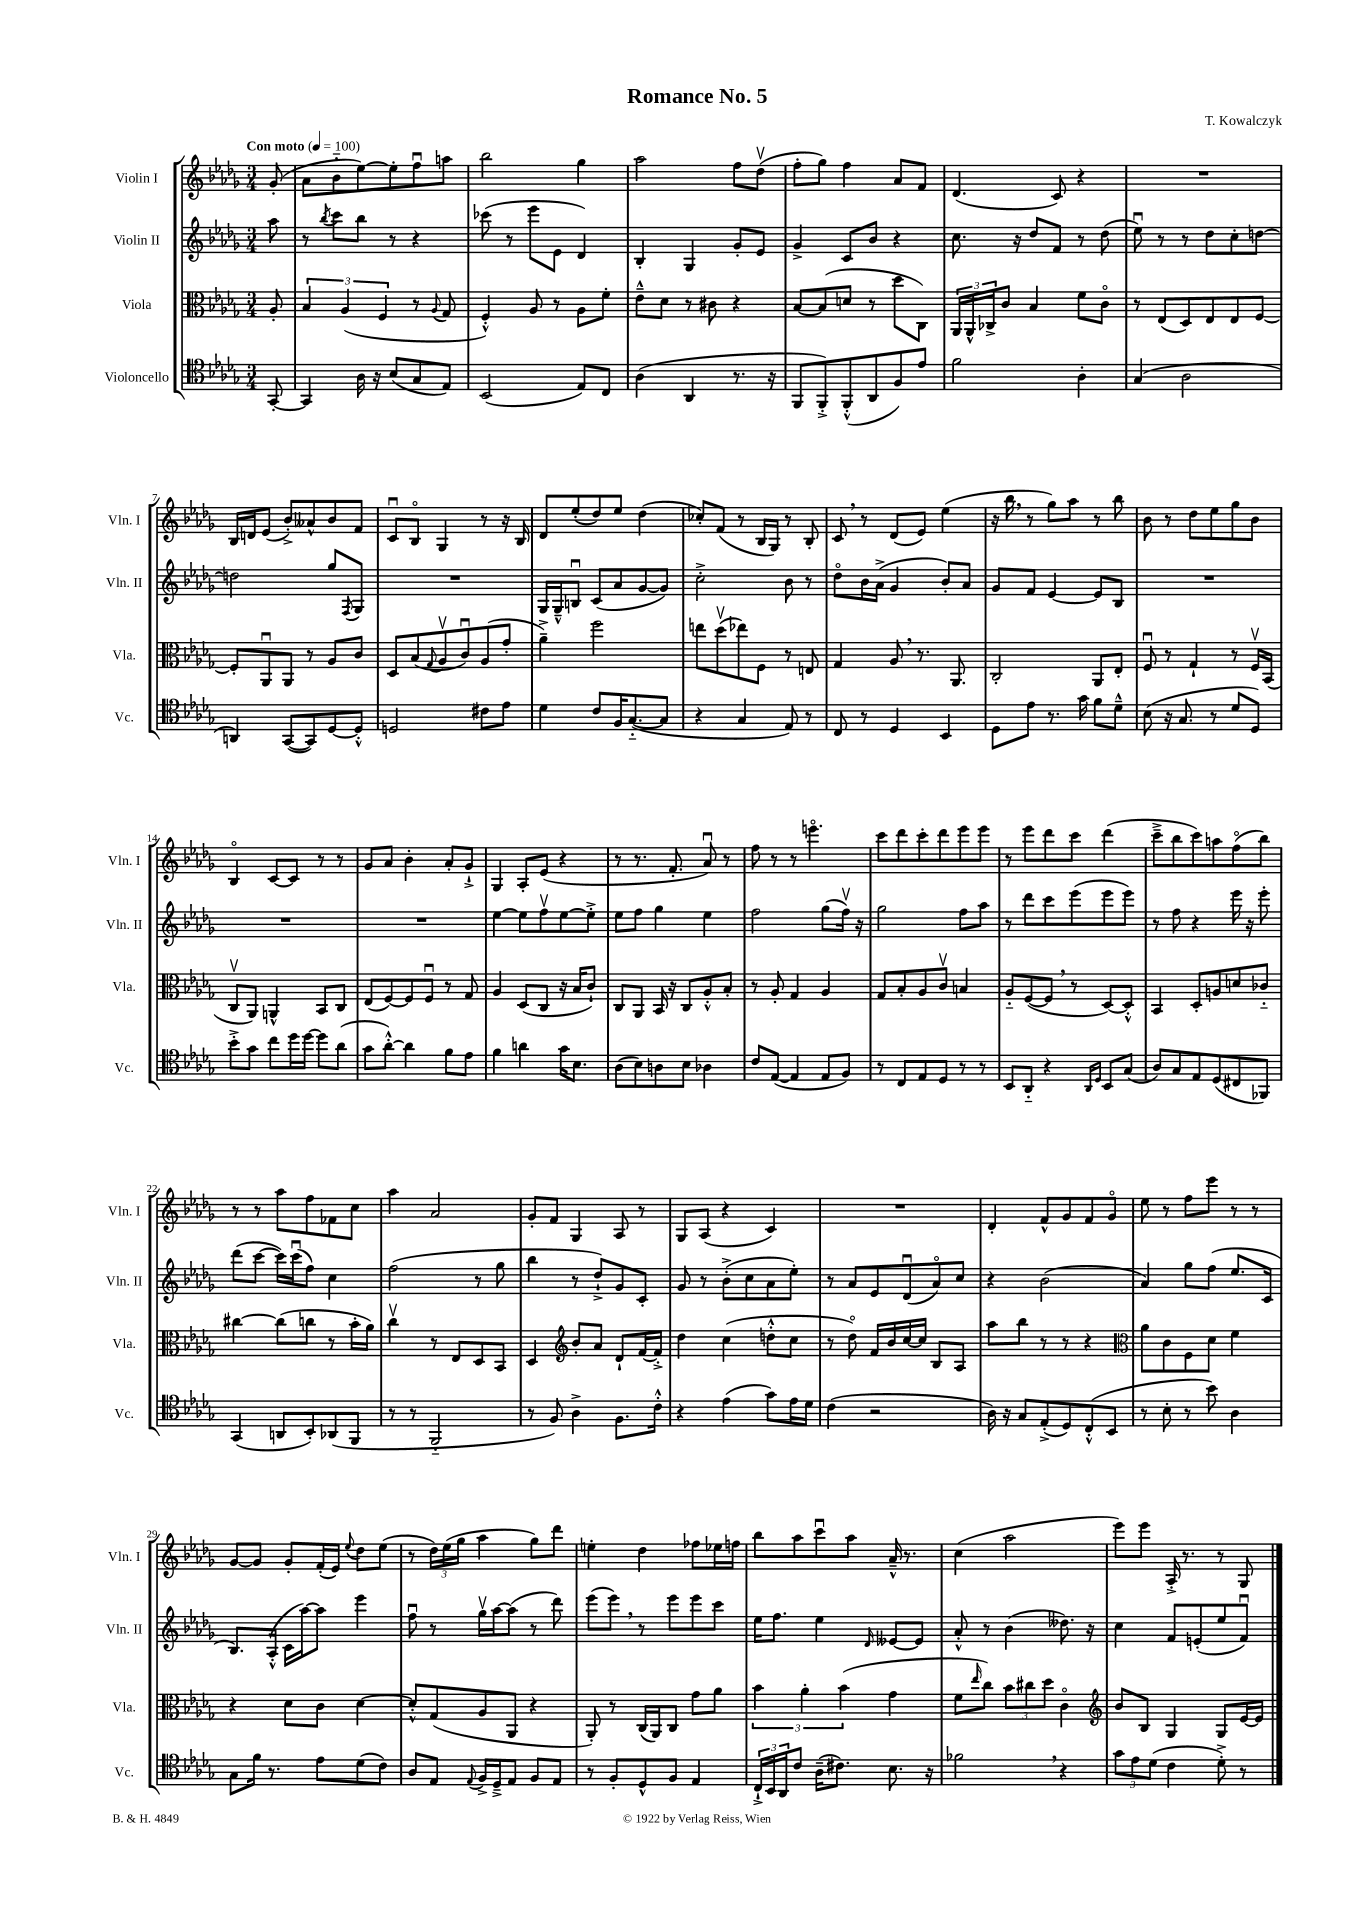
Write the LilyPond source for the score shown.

\header { title = "Romance No. 5" composer = "T. Kowalczyk" }
<<
\new StaffGroup <<
\new Staff = "s0" \with { instrumentName = "Violin I" shortInstrumentName = "Vln. I" } {
    \clef treble \key des \major \numericTimeSignature \time 3/4 \partial 8 \tempo "Con moto" 4 = 100
    ges'8-.( |
    aes'8 bes'8-_ ees''8~) ees''8-. f''8\downbow a''8 |
    bes''2 ges''4 |
    aes''2 f''8 des''8\upbow( |
    f''8-. ges''8) f''4 aes'8 f'8 |
    des'4.( c'8) r4 |
    R2. |
    bes16 d'16 ees'8( bes'8-.->) aeses'8-^ bes'8 f'8 |
    c'8\downbow bes8\flageolet ges4 r8 r16 bes16 |
    des'8 ees''8-.( des''8) ees''8 des''4( |
    ces''8-.) f'8( r8 bes16 ges16) r8 bes8-. |
    c'8 \breathe r8 des'8( ees'8) ees''4( |
    r16 bes''16 \breathe r8 ges''8) aes''8 r8 bes''8 |
    bes'8 r8 des''8 ees''8 ges''8 bes'8 |
    bes4\flageolet c'8~ c'8 r8 r8 |
    ges'8 aes'8 bes'4-. aes'8-. ges'8-!-> |
    ges4 aes8-. ees'8( r4 |
    r8 r8. f'8.-. aes'8\downbow) r8 |
    f''8 r8 r8 e'''4.\flageolet |
    c'''8 des'''8 c'''8-. des'''8 ees'''8 ees'''8 |
    r8 ees'''8 des'''8 c'''8 des'''4( |
    c'''8---> bes''8 c'''8) a''8 f''8\flageolet( bes''8) |
    r8 r8 aes''8 f''8 fes'8 c''8 |
    aes''4 aes'2 |
    ges'8-. f'8 ges4 aes8 r8 |
    ges8 aes8( r4 c'4) |
    R2. |
    des'4-. f'8-^ ges'8 f'8 ges'8\flageolet |
    ees''8 r8 f''8 ees'''8 r8 r8 |
    ges'8~ ges'8 ges'8-. f'16-.( ees'16) \appoggiatura { ees''8 } des''8 ees''8( |
    r8 \tuplet 3/2 { des''16) ees''16( ges''16 } aes''4 ges''8) des'''8 |
    e''4-. des''4 fes''8 ees''16 f''16 |
    bes''8 aes''8 c'''8\downbow aes''8 aes'16---^ r8. |
    c''4( aes''2 |
    ees'''8) ees'''8 aes16-.-> r8. r8 ges8 \bar "|." |
}
\new Staff = "s1" \with { instrumentName = "Violin II" shortInstrumentName = "Vln. II" } {
    \clef treble \key des \major \numericTimeSignature \time 3/4 \partial 8
    aes''8 |
    r8 \acciaccatura { bes''8 } c'''8 bes''8 r8 r4 |
    ces'''8( r8 ees'''8 ees'8 des'4) |
    bes4-. ges4 ges'8-. ees'8 |
    ges'4-> c'8 bes'8 r4 |
    c''8. r16 des''8 f'8 r8 des''8( |
    ees''8\downbow) r8 r8 des''8 c''8-. d''8~ |
    d''2 ges''8 \acciaccatura { f8 } ges8 |
    R2. |
    ges16 ges16---^ b8\downbow c'8( aes'8 ges'8~ ges'8) |
    c''2-.-> bes'8 r8 |
    des''8\flageolet bes'16 aes'16->( ges'4 bes'8-.) aes'8 |
    ges'8 f'8 ees'4~ ees'8 bes8 |
    R2. |
    R2. |
    R2. |
    ees''4~ ees''8 f''8\upbow ees''8~ ees''8-.-> |
    ees''8 f''8 ges''4 ees''4 |
    f''2 ges''8( f''16\upbow) r16 |
    ges''2 f''8 aes''8 |
    r8 des'''8 c'''8 ees'''8( ees'''8 ees'''8) |
    r8 f''8 r4 ees'''16 r16 ees'''8-. |
    des'''8( c'''8~ c'''16) c'''16\downbow( f''8) c''4 |
    f''2( r8 ges''8 |
    bes''4 r8 des''8-!->) ges'8 c'8-. |
    ges'8 r8 bes'8-.->( c''8 aes'8 ees''8-.) |
    r8 aes'8 ees'8 des'8\downbow( aes'8\flageolet) c''8 |
    r4 bes'2( |
    aes'4) ges''8 f''8( ees''8. c'16 |
    bes8.) aes16-.-^( c'16 aes''16~) aes''8 ees'''4 |
    f''8\downbow r8 ges''16\upbow aes''16~ aes''8( r8 des'''8) |
    ees'''8( ees'''8) \breathe r8 ees'''8 ees'''8 c'''8 |
    ees''16 f''8. ees''4 \grace { des'16 } eeses'8~ eeses'8 |
    aes'8-.-^ r8 bes'4( deses''8.) r16 |
    c''4 f'8 e'8-.( ees''8 f'8\downbow) \bar "|." |
}
\new Staff = "s2" \with { instrumentName = "Viola" shortInstrumentName = "Vla." } {
    \clef alto \key des \major \numericTimeSignature \time 3/4 \partial 8
    aes8-. |
    \tuplet 3/2 { bes4 aes4( f4 } r8 \appoggiatura { aes8 } ges8 |
    f4-.-^) aes8 r8 aes8 f'8-. |
    ees'8---^ des'8 r8 cis'8 r4 |
    bes8~ bes8( d'8 r8 des''8 c8) |
    \tuplet 3/2 { aes,16 aes,16-^ ces16-> } c'8 bes4 f'8 c'8\flageolet |
    r8 ees8( des8) ees8 ees8 f8~ |
    f8-. aes,8\downbow aes,8 r8 aes8 c'8 |
    des8 bes8( \appoggiatura { ges8 } aes8\upbow c'8\downbow) aes8( ges'8-. |
    aes'4--->) f''2 |
    e''8 des''8\upbow( ees''8) f8 r8 e8 |
    ges4 aes8 \breathe r8. aes,8. |
    c2-. aes,8 ees8-. |
    f8\downbow r8 ges4-! r8 f16\upbow bes,16( |
    c8\upbow aes,8) a,4-^ bes,8 c8 |
    ees8( f8~) f8 f8\downbow r8 ges8 |
    aes4 des8( c8 r16 bes16 c'8-!) |
    c8 aes,8 bes,16 r16 c8 aes8-.-^ bes8-. |
    r8 aes8-. ges4 aes4 |
    ges8 bes8-. aes8 c'8\upbow b4 |
    aes8-_ f8~( f8 \breathe r8 des8~) des8-.-^ |
    bes,4 des8-. a8 d'8 ces'8-_ |
    cis''4~ cis''8( c''8 r8 bes'16-. aes'16) |
    c''4\upbow r8 ees8 des8 bes,8 |
    des4 \clef treble bes'8-. aes'8 des'8-! f'16~ f'16-.-> |
    des''4 c''4( d''8-.-^ c''8 |
    r8 des''8\flageolet) f'16 bes'16 c''16~ c''16 bes8 aes8 |
    aes''8 bes''8 r8 r8 r4 |
    \clef alto aes'8 c'8 f8 des'8 f'4 |
    r4 des'8 c'8 des'4~ |
    des'8-.-^ ges8( aes8 aes,8 r4 |
    aes,8-.) r8 c16( aes,16) c8 ges'8 aes'8 |
    \tuplet 3/2 { bes'4 aes'4-. bes'4( } ges'4 |
    f'8 \grace { ees''16 } c''8) \tuplet 3/2 { bes'8 cis''8 des''8 } c'4\flageolet |
    \clef treble bes'8 bes8 ges4 ges8 ees'16~ ees'16 \bar "|." |
}
\new Staff = "s3" \with { instrumentName = "Violoncello" shortInstrumentName = "Vc." } {
    \clef tenor \key des \major \numericTimeSignature \time 3/4 \partial 8
    ges,8~-. |
    ges,4 aes16 r16 bes8( ges8 ees8) |
    bes,2( ees8) c8 |
    aes4( aes,4 r8. r16 |
    f,8 f,8-.->) f,8-.-^( aes,8 f8) ees'8 |
    f'2 aes4-. |
    ges4( aes2 |
    a,4) ges,8~( ges,8) des8~ des8-.-^ |
    d2 cis'8 ees'8 |
    des'4 c'8 f16 ges8.~-_( ges8 |
    r4 ges4 ees8) r8 |
    c8 r8 des4 bes,4 |
    des8 ees'8 r8. ges'16 f'8 des'8---^ |
    bes8( r16 ges8. r8 des'8 des8) |
    bes'8-.-> ges'8 c''8 des''16 des''16~ des''8 aes'8( |
    ges'8 aes'8~-.-^) aes'4 f'8 ees'8 |
    f'4 a'4 ges'16 bes8. |
    aes8( bes8) a8 bes8 aes4 |
    c'8 ees8~( ees4 ees8 f8) |
    r8 c8 ees8 des8 r8 r8 |
    bes,8 aes,8-_ r4 \grace { aes,16 des16 } bes,8 ges8( |
    aes8) ges8 ees8 des8( cis8 fes,8) |
    ges,4( a,8 bes,8-.) aes,8( f,8 |
    r8 r8 f,2-_ |
    r8 f8) aes4-> f8. c'16-.-^ |
    r4 ees'4( ges'8) ees'16 des'16 |
    c'4( r2 |
    aes16) r16 ges8 ees8-.->( des8) c8-.-^( bes,8 |
    r8 bes8-. r8 bes'8) aes4 |
    ges8 f'16 r8. ees'8 des'8( c'8) |
    aes8 ees8 \appoggiatura { ees8 } f16-> des16---> ees8 f8 ees8 |
    r8 f8-. des8-^ f8 ees4 |
    \tuplet 3/2 { c16-!-> bes,16 aes,16 } c'8 aes16--( cis'8.) bes8. r16 |
    fes'2 \breathe r4 |
    \tuplet 3/2 { ges'8 ees'8 des'8( } c'4 des'8-.->) r8 \bar "|." |
}
>>
>>
